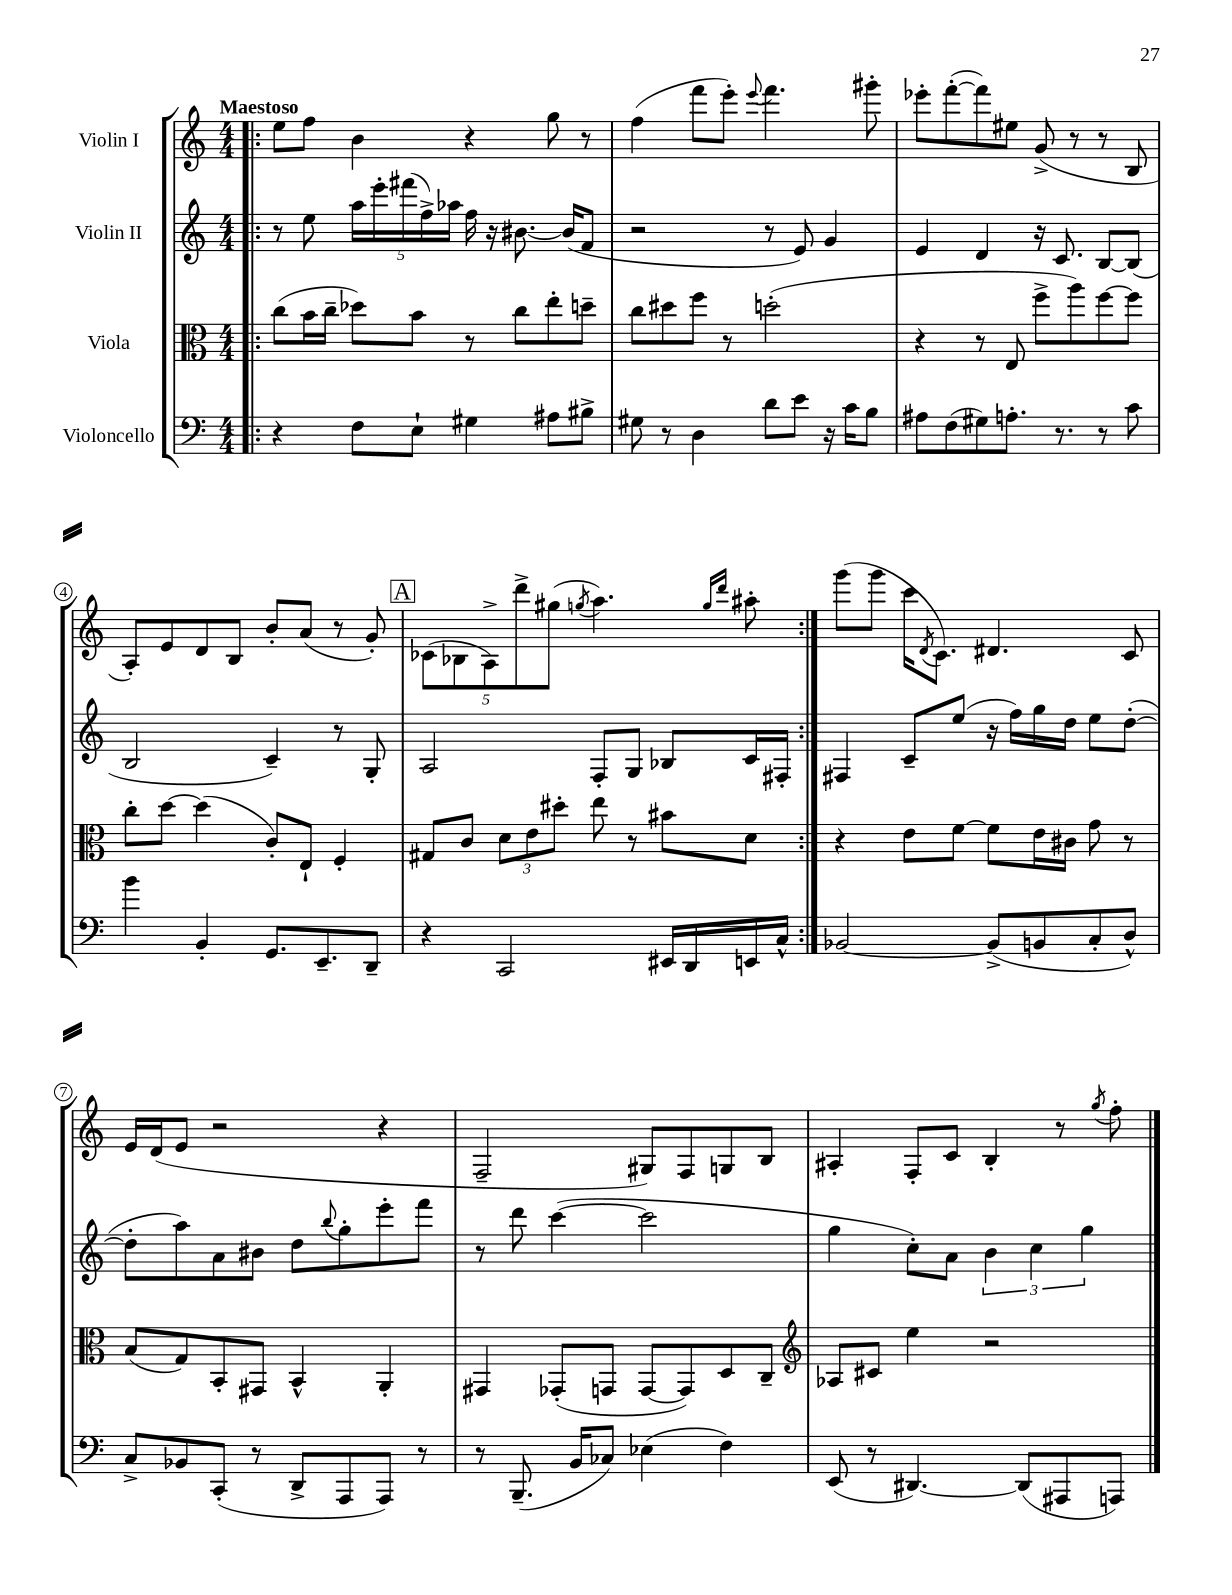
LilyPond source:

<<
\new StaffGroup <<
\new Staff = "s0" \with { instrumentName = "Violin I" } {
    \clef treble \key c \major \numericTimeSignature \time 4/4 \tempo "Maestoso"
    \repeat volta 2 { \bar ".|:" e''8 f''8 b'4 r4 g''8 r8 |
    f''4( f'''8 e'''8-.) \appoggiatura { e'''8 } f'''4. gis'''8-. |
    ees'''8-. f'''8~-.( f'''8) eis''8 g'8->( r8 r8 b8 |
    a8-.) e'8 d'8 b8 b'8-. a'8( r8 g'8-.) |
    \mark \markup { \box "A" } \tuplet 5/4 { ces'8( bes8 a8->) d'''8-> gis''8( } \acciaccatura { g''8 } a''4.) \grace { g''16 d'''16 } ais''8-. | }
    g'''8( g'''8 c'''16 \acciaccatura { d'8 } c'8.) dis'4. c'8 |
    e'16 d'16( e'8 r2 r4 |
    f2-- gis8) f8 g8 b8 |
    ais4-. f8-. c'8 b4-. r8 \acciaccatura { g''8 } f''8-. \bar "|." |
}
\new Staff = "s1" \with { instrumentName = "Violin II" } {
    \clef treble \key c \major \numericTimeSignature \time 4/4
    \repeat volta 2 { \bar ".|:" r8 e''8 \tuplet 5/4 { a''16 e'''16-. fis'''16( f''16->) aes''16 } f''16 r16 bis'8.~ bis'16( f'8 |
    r2 r8 e'8) g'4 |
    e'4 d'4 r16 c'8. b8~ b8( |
    b2 c'4--) r8 g8-. |
    \mark \markup { \box "A" } a2 f8-. g8 bes8 c'16 fis16-. | }
    fis4 c'8-- e''8( r16 f''16) g''16 d''16 e''8 d''8~-.( |
    d''8-. a''8) a'8 bis'8 d''8 \appoggiatura { b''8 } g''8-. e'''8-. f'''8 |
    r8 d'''8 c'''4~( c'''2 |
    g''4 c''8-.) a'8 \tuplet 3/2 { b'4 c''4 g''4 } \bar "|." |
}
\new Staff = "s2" \with { instrumentName = "Viola" } {
    \clef alto \key c \major \numericTimeSignature \time 4/4
    \repeat volta 2 { \bar ".|:" c''8( b'16 c''16-- des''8) b'8 r8 c''8 e''8-. d''8-- |
    c''8 dis''8 f''8 r8 d''2-.( |
    r4 r8 e8 f''8-> a''8) f''8~ f''8 |
    c''8-. d''8~ d''4( c'8-.) e8-! f4-. |
    \mark \markup { \box "A" } gis8 c'8 \tuplet 3/2 { d'8 e'8 dis''8-. } e''8 r8 bis'8 d'8 | }
    r4 e'8 f'8~ f'8 e'16 cis'16 g'8 r8 |
    b8( g8) b,8-. gis,8 b,4-^ a,4-. |
    gis,4 ges,8-.( g,8 g,8~ g,8) d8 c8-- |
    \clef treble aes8 cis'8 e''4 r2 \bar "|." |
}
\new Staff = "s3" \with { instrumentName = "Violoncello" } {
    \clef bass \key c \major \numericTimeSignature \time 4/4
    \repeat volta 2 { \bar ".|:" r4 f8 e8-! gis4 ais8 bis8-> |
    gis8 r8 d4 d'8 e'8 r16 c'16 b8 |
    ais8 f8( gis8) a8.-. r8. r8 c'8 |
    b'4 b,4-. g,8. e,8.-- d,8-- |
    \mark \markup { \box "A" } r4 c,2 eis,16 d,16 e,16 c16-^ | }
    bes,2~ bes,8->( b,8 c8-. d8-^) |
    c8-> bes,8 c,8-.( r8 d,8-> a,,8 a,,8) r8 |
    r8 b,,8.--( b,16 ces8) ees4( f4) |
    e,8( r8 dis,4.~) dis,8( ais,,8 a,,8) \bar "|." |
}
>>
>>
\layout { \context { \Score \override BarNumber.stencil = #(make-stencil-circler 0.1 0.3 ly:text-interface::print) } }
